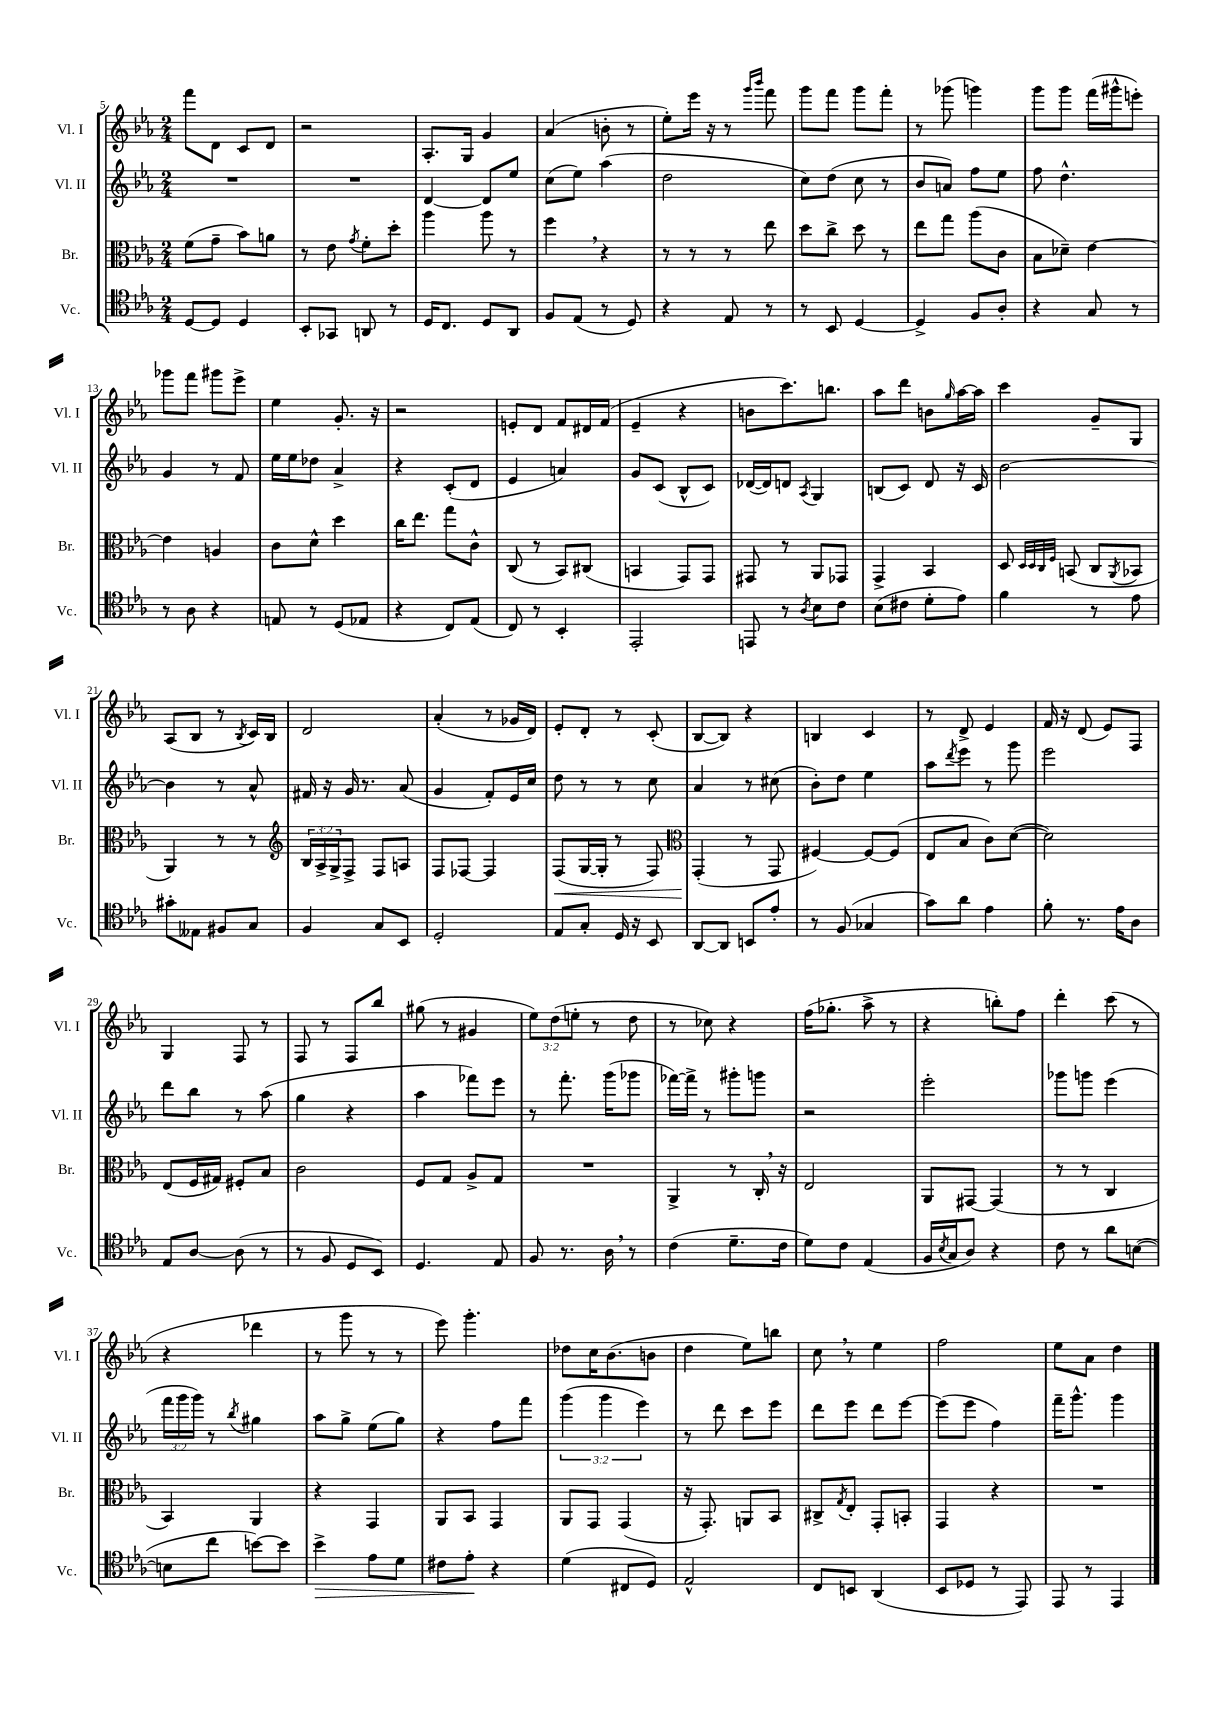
<<
\new StaffGroup <<
\new Staff = "s0" \with { instrumentName = "Vl. I" shortInstrumentName = "Vl. I" } {
    \clef treble \key ees \major \numericTimeSignature \time 2/4 \override Staff.TupletNumber.text = #tuplet-number::calc-fraction-text
    f'''8 d'8 c'8 d'8 |
    r2 |
    aes8.-. g16 g'4 |
    aes'4( b'8-. r8 |
    ees''8-.) ees'''16 r16 r8 \grace { g'''16 bes'''16 } f'''8 |
    g'''8 f'''8 g'''8 f'''8-. |
    r8 ges'''8( g'''4) |
    g'''8 g'''8 f'''16( gis'''16-^ e'''8-.) |
    ges'''8 f'''8 gis'''8 ees'''8-> |
    ees''4 g'8.-. r16 |
    r2 |
    e'8-. d'8 f'8 dis'16 f'16( |
    ees'4-- r4 |
    b'8 c'''8.) b''8. |
    aes''8 d'''8 b'8 \grace { g''16 } aes''16~ aes''16 |
    c'''4 g'8-- g8 |
    aes8( bes8 r8 \acciaccatura { bes8 } c'16) bes16 |
    d'2 |
    aes'4-.( r8 ges'16 d'16) |
    ees'8-. d'8-. r8 c'8-.( |
    bes8~ bes8) r4 |
    b4 c'4 |
    r8 d'8-> ees'4 |
    f'16 r16 d'8( ees'8) f8 |
    g4 f8 r8 |
    f8 r8 f8 bes''8 |
    gis''8( r8 gis'4 |
    \tuplet 3/2 { ees''8) d''8( e''8-. } r8 d''8 |
    r8 ces''8) r4 |
    f''16( ges''8.-. aes''8-> r8 |
    r4 b''8-.) f''8 |
    d'''4-. c'''8( r8 |
    r4 des'''4 |
    r8 g'''8 r8 r8 |
    ees'''8) g'''4.-. |
    des''8 c''16 bes'8.( b'8 |
    d''4 ees''8) b''8 |
    c''8 \breathe r8 ees''4 |
    f''2 |
    ees''8 aes'8 d''4 \bar "|." |
}
\new Staff = "s1" \with { instrumentName = "Vl. II" shortInstrumentName = "Vl. II" } {
    \clef treble \key ees \major \numericTimeSignature \time 2/4 \override Staff.TupletNumber.text = #tuplet-number::calc-fraction-text
    R2 |
    R2 |
    d'4~ d'8 ees''8 |
    c''8( ees''8) aes''4( |
    d''2 |
    c''8) d''8( c''8 r8 |
    bes'8 a'8) f''8 ees''8 |
    f''8 d''4.-^ |
    g'4 r8 f'8 |
    ees''16 ees''16 des''8 aes'4-> |
    r4 c'8-.( d'8 |
    ees'4 a'4) |
    g'8 c'8( bes8-^ c'8) |
    des'16~( des'16) d'8 \acciaccatura { aes8 } g4 |
    b8( c'8) d'8 r16 c'16 |
    bes'2~ |
    bes'4 r8 aes'8-^ |
    fis'16 r16 g'16 r8. aes'8( |
    g'4 f'8-.) ees'16 c''16 |
    d''8 r8 r8 c''8 |
    aes'4 r8 cis''8( |
    bes'8-.) d''8 ees''4 |
    aes''8 \acciaccatura { d'''8 } ees'''8 r8 g'''8 |
    ees'''2 |
    d'''8 bes''8 r8 aes''8( |
    g''4 r4 |
    aes''4 fes'''8) ees'''8 |
    r8 f'''8.-. g'''16( ges'''8 |
    fes'''16~) fes'''16-> r8 gis'''8-. g'''8 |
    r2 |
    ees'''2-. |
    ges'''8 g'''8 ees'''4( |
    \tuplet 3/2 { f'''16 g'''16 g'''16) } r8 \acciaccatura { bes''8 } gis''4 |
    aes''8 g''8-> ees''8( g''8) |
    r4 f''8 f'''8 |
    \tuplet 3/2 { g'''4( g'''4 ees'''4) } |
    r8 d'''8 c'''8 ees'''8 |
    d'''8 ees'''8 d'''8 ees'''8~ |
    ees'''8( ees'''8 f''4) |
    f'''16-- g'''8.-^ g'''4 \bar "|." |
}
\new Staff = "s2" \with { instrumentName = "Br." shortInstrumentName = "Br." } {
    \clef alto \key ees \major \numericTimeSignature \time 2/4 \override Staff.TupletNumber.text = #tuplet-number::calc-fraction-text
    f'8( g'8-- bes'8) a'8 |
    r8 ees'8 \acciaccatura { g'8 } f'8-. d''8-. |
    aes''4 aes''8 r8 |
    f''4 \breathe r4 |
    r8 r8 r8 ees''8 |
    d''8 c''8-> d''8 r8 |
    ees''8 g''8 aes''8( c'8 |
    bes8 des'8--) ees'4~ |
    ees'4 a4 |
    c'8 d'8-^ d''4 |
    c''16 ees''8. g''8 c'8-^ |
    c8( r8 bes,8) cis8( |
    b,4 g,8) g,8 |
    gis,8 r8 aes,8 ges,8 |
    g,4-> bes,4 |
    d8 \grace { d32 d32 c32 f32 } b,8( c8 \acciaccatura { aes,8 } bes,8 |
    aes,4) r8 r8 |
    \clef treble \tuplet 3/2 { bes16 aes16-> g16-> } f8-> f8 a8 |
    f8 fes8~ fes4 |
    f8\<( g16~ g16-. r8 f8) |
    \clef alto g,4-.\!( r8 g,8 |
    fis4~) fis8~ fis8( |
    ees8 bes8 c'8) d'8~( |
    d'2) |
    ees8( f16 gis16) fis8-. bes8 |
    c'2 |
    f8 g8 aes8-> g8 |
    R2 |
    aes,4-> r8 c16-. \breathe r16 |
    ees2 |
    aes,8 gis,8~ gis,4( |
    r8 r8 c4 |
    bes,4) aes,4 |
    r4 g,4 |
    aes,8 bes,8 g,4 |
    aes,8 g,8 g,4( |
    r16 g,8.-.) a,8 bes,8 |
    cis8-> \acciaccatura { g8 } ees8-. g,8-. b,8-. |
    g,4 r4 |
    R2 \bar "|." |
}
\new Staff = "s3" \with { instrumentName = "Vc." shortInstrumentName = "Vc." } {
    \clef tenor \key ees \major \numericTimeSignature \time 2/4
    d8~ d8 d4 |
    bes,8-. ges,8 a,8 r8 |
    d16 c8. d8 aes,8 |
    f8 ees8( r8 d8) |
    r4 ees8 r8 |
    r8 bes,8 d4~ |
    d4-> f8 aes8-. |
    r4 g8 r8 |
    r8 aes8 r4 |
    e8 r8 d8( ees8 |
    r4 c8) ees8( |
    c8) r8 bes,4-. |
    ees,2-. |
    e,8 r8 \acciaccatura { aes8 } bes8 c'8 |
    bes8( cis'8 d'8-. ees'8) |
    f'4 r8 ees'8 |
    gis'8-. eeses8 fis8 g8 |
    f4 g8 bes,8 |
    d2-. |
    ees8 g8-. d16 r16 bes,8 |
    aes,8~ aes,8 b,8 ees'8-. |
    r8 f8( ges4 |
    g'8) aes'8 ees'4 |
    f'8-. r8. ees'16 aes8 |
    ees8 aes8~ aes8( r8 |
    r8 f8 d8 bes,8) |
    d4. ees8 |
    f8 r8. aes16 \breathe r8 |
    c'4( d'8.-- c'16 |
    d'8) c'8 ees4( |
    f16 \acciaccatura { bes8 } g16 aes8) r4 |
    c'8 r8 aes'8 b8~( |
    b8 c''8 b'8~) b'8 |
    bes'4->\> ees'8 d'8 |
    cis'8 ees'8-.\! r4 |
    d'4( cis8 d8) |
    ees2-^ |
    c8 b,8 aes,4( |
    bes,8 des8 r8 ees,8) |
    ees,8 r8 ees,4 \bar "|." |
}
>>
>>
\layout { \context { \Score currentBarNumber = #5 } }
